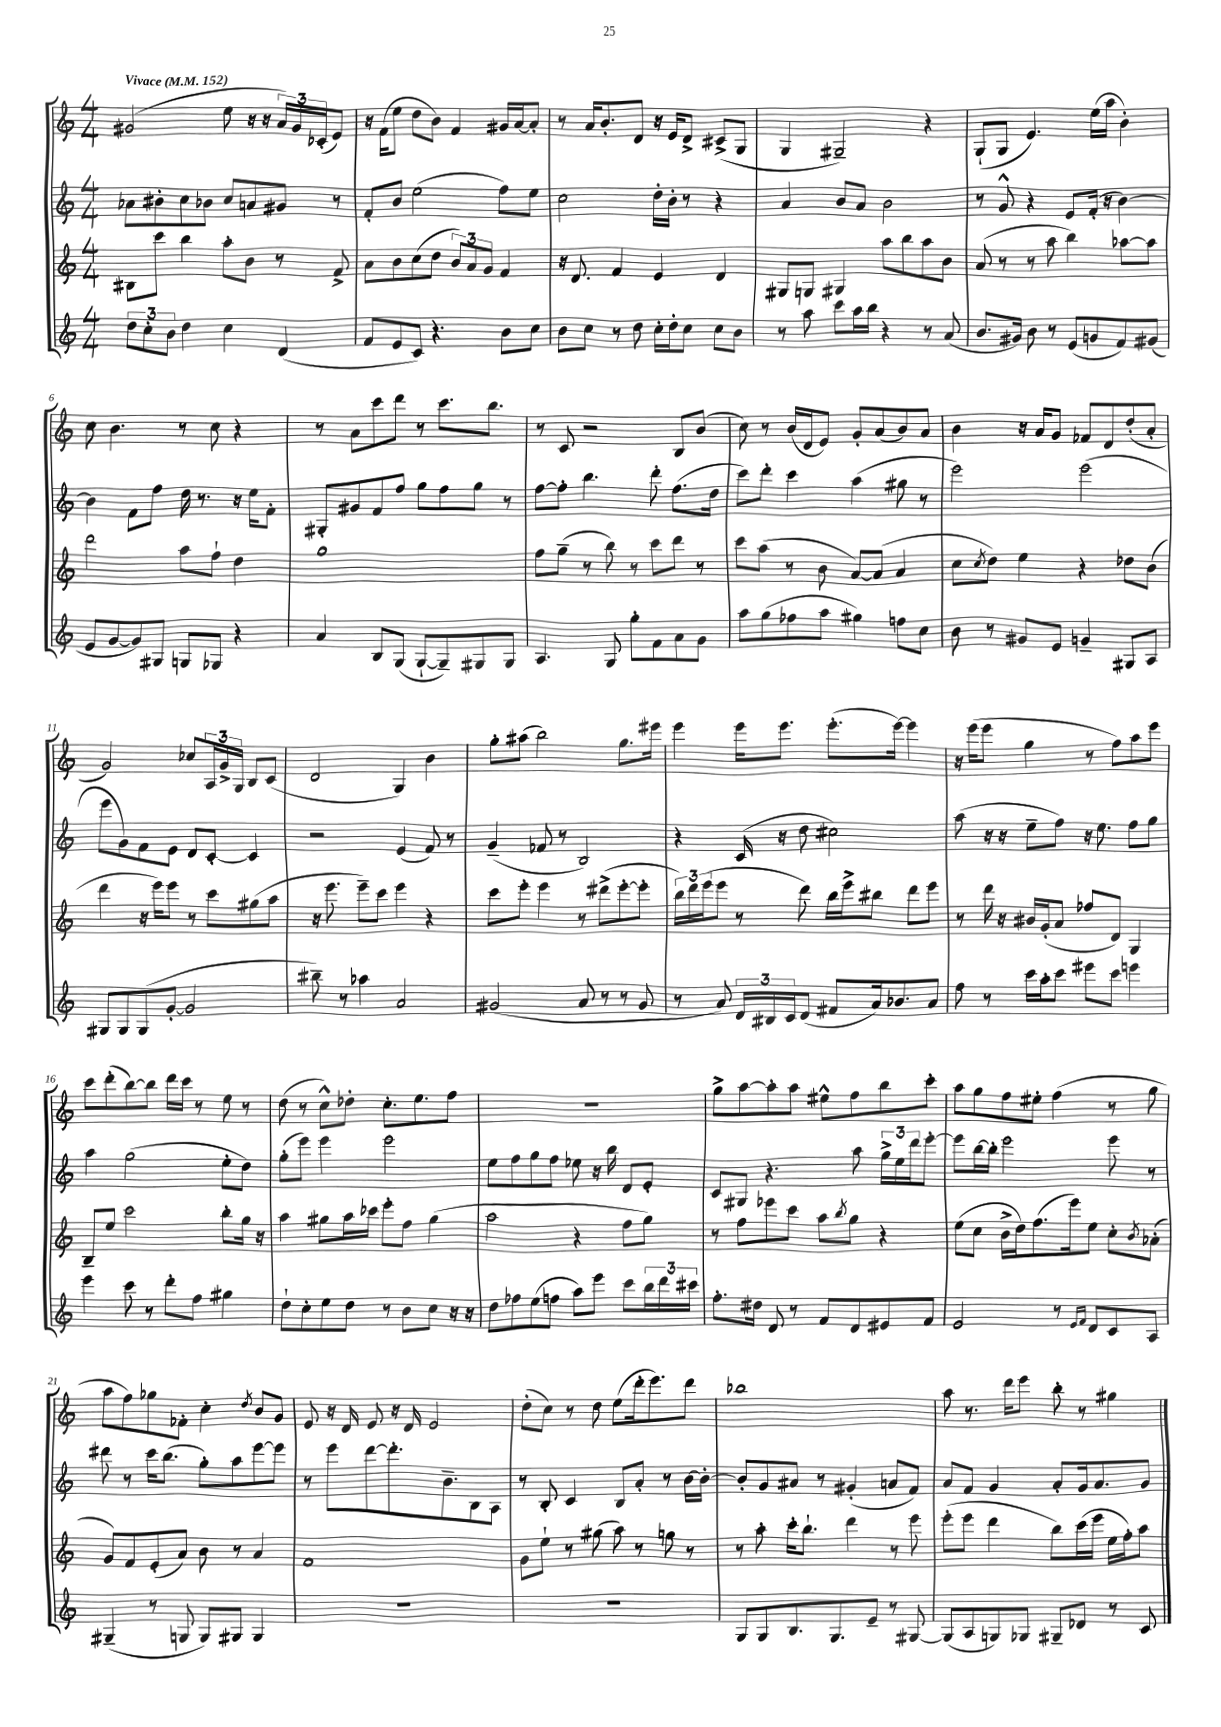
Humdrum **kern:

**kern	**kern	**kern	**kern
*part4	*part3	*part2	*part1
*staff4	*staff3	*staff2	*staff1
*clefG2	*clefG2	*clefG2	*clefG2
*k[]	*k[]	*k[]	*k[]
*M4/4	*M4/4	*M4/4	*M4/4
*MM152	*MM152	*MM152	*MM152
=1	=1	=1	=1
!	!	!	!LO:TX:a:B:t=Vivace
12dd\L	8B#X\L	8a-X\L	(2g#X/
12cc'\	.	.	.
.	8ccc\J	8b#X'\	.
12b\J	.	.	.
4dd\	4bb\	8cc\	.
.	.	8b-X\J	.
4cc\	8aa'\L	8cc/L	8ee\
.	8b\J	8an/	16r
.	.	.	16r
(4d/	8r	8g#X/J	24a/LL)
.	.	.	24g#/
.	.	.	(24c-X'/J
.	8f^/	8r	8e/J)
=2	=2	=2	=2
8f/L	8a\L	8f'/L	16r
.	.	.	(16f\KL
8e/	8b\	8b/J	8ee\J
8c/J)	(8cc\	(2ee\	8dd\L
4.r	8dd\J	.	8b\J)
.	12b/L)	.	4f/
.	12a/	.	.
.	12g/J	.	.
8b\L	4f/	8ff\L)	16g#X/LL
.	.	.	[16a/J
8cc\J	.	8ee\J	8a'/J]
=3	=3	=3	=3
8b\L	16r	2cc\	8r
.	8.d/	.	.
8cc\J	.	.	16a/KL
.	.	.	8.b'/
8r	4f/	.	.
8dd\	.	.	8d/J
16cc'\LL	4e/	16dd'\LL	16r
16dd'\J	.	16b'\JJ	16e/KL
8cc\J	.	8r	8d^/J
8cc\L	4d/	4r	(8c#X^/L
8b\J	.	.	8G/J
=4	=4	=4	=4
8r	8G#X/L	4a/	4G/
8aa\	8Gn/J	.	.
8ccc\L	4G#X/	8b/L	2G#X~/)
16aa\L	.	8a/J	.
16bb\JJ	.	.	.
4r	8aa\L	2b\	.
.	8bb\	.	.
8r	8aa\	.	4r
(8a/	8b\J	.	.
=5	=5	=5	=5
8.b/L	(8a/	8r	(8G`/L
.	8r	8g^^/	8G/J
16g#X/Jk)	.	.	.
8b\	8r	4r	4.e/)
8r	8aa\	.	.
(8e/L	4bb\)	8e/L	.
8gn/	.	(16f'/Jk	(16ee\LL
.	.	16r	16aa\JJ
8f/)	[8aa-X\L	[4b\)	4b'\)
(8g#X/J	8aa-\J]	.	.
!!LO:LB:g=z
=6	=6	=6	=6
8e/L	2ddd\	4b\]	8cc\
[8g/	.	.	4.b\
8g/])	.	8f\L	.
8G#X/J	.	8ff\J	.
8Gn/L	8aa\L	16dd\	8r
.	.	8.r	.
8G-X/J	8ff`\J	.	8cc\
4r	4dd\	16r	4r
.	.	16ee\KL	.
.	.	8f'\J	.
=7	=7	=7	=7
4a/	1gg	8G#X'/L	8r
.	.	8g#X/	8a\L
8B/L	.	8f/	8ccc\
(8G/J	.	8ff/J	8ddd\J
[8G`/L	.	8gg\L	8r
8G~/])	.	8ff\	8.ccc\L
8G#X/	.	8gg\J	.
.	.	.	8.bb\J
8G#/J	.	8r	.
=8	=8	=8	=8
4.A/	8ff\L	[8ff\L	8r
.	(8gg~\J	8ff'\J]	8c/
.	8r	4.bb\	2r
8G/	8bb\)	.	.
8gg'\L	8r	.	.
8f\	8ccc\L	8ddd'\	.
8a\	8ddd\J	(8.ff\L	8B/L
8g\J	8r	.	(8b/J
.	.	16dd\Jk	.
=9	=9	=9	=9
8aa\L	8ccc\L	8ccc\L)	8cc\)
(8gg\	(8aa\J	8ddd'\J	8r
8ff-X\	8r	4ccc\	(16b/LL
.	.	.	16d/J
8aa\J	8b\	.	8e/J)
4gg#X\)	[8a/L)	(4aa\	8g'/L
.	(8a/J]	.	(8a/
8ffn\L	4a/	8gg#X\	8b/)
8cc\J	.	8r	8a/J
=10	=10	=10	=10
8b\	8cc\L	2eee\)	4b\
.	8qcc/	.	.
8r	8dd\J)	.	.
8g#X/L	4ee\	.	16r
.	.	.	16a/KL
8e/J	.	.	8g/J
4gn~/	4r	(2eee\	8f-X/L
.	.	.	8d/
8G#X/L	8dd-X\L	.	(8dd'/
8A/J	(8b\J	.	8a'/J
!!LO:LB:g=z
=11	=11	=11	=11
8G#X/L	4ddd\	8eee\L	2g/)
8G#/	.	8g\)	.
(8G#/	16r	8f\	.
.	16eee\KL)	.	.
[8g'/J	8eee\J	8e\J	.
2g/]	8r	8d/L	8cc-X/L
.	8ccc\L	[8c'/J	24A/L
.	.	.	24g^/
.	.	.	24G/JJ
.	(8gg#X\	4c/]	8B/L
.	8aa\J	.	(8c/J
=12	=12	=12	=12
8bb#X~\)	16r	2r	2d/
.	8.eee\	.	.
8r	.	.	.
4aa-X\	8eee~\L)	.	.
.	8ccc\J	.	.
2a/	4eee\	(4e/	4G/)
.	4r	8f/)	4b\
.	.	8r	.
=13	=13	=13	=13
(2g#X/	8ccc\L	(4g~/	8gg'\L
.	8eee'\J	.	(8aa#X\J
.	4eee\	8f-X/	2bb\)
.	.	8r	.
8a/	8r	2B/)	.
8r	(8ddd#X^\L	.	.
8r	[8eee'\	.	8.gg\L
8g#/	8eee'\J]	.	.
.	.	.	16eee#X\Jk
=14	=14	=14	=14
8r	24bb\LL)	4r	4eee\
.	24ddd\	.	.
.	(24eee\J	.	.
8a/)	8eee\J	.	.
24d/LL	8r	(16c/	16eee\KL
24B#X/	.	.	.
.	.	16r	8.eee\J
24c/J	.	.	.
(8d/J	8ddd\)	8dd\	.
8f#X/L	16bb\LL	2cc#X\)	(8.eee'\L
.	16eee^\J	.	.
16a/k)	8bb#X\J	.	.
8.b-X/	.	.	[16eee\Jk)
.	8ddd\L	.	4eee\]
8a/J	8eee\J	.	.
=15	=15	=15	=15
8ff\	8r	(8aa\	16r
.	.	.	(16eee\KL
8r	16ddd\	16r	8eee\J
.	16r	16r	.
16ccc\LL	16b#X/LL	8ee~\L	4gg\
16aa'\J	(16g'/J	.	.
8ccc\J	8a/J	8ff\J)	.
8eee#X\L	8ff-X/L	16r	8r
.	.	8.ee\	.
8ccc\J	8d/J)	.	8ff\L)
4eeen\	4G/	8ff\L	8aa\
.	.	8gg\J	8eee\J
!!LO:LB:g=z
=16	=16	=16	=16
4eee\	8B~/L	4aa\	8ccc\L
.	8ee/J	.	(8ddd'\
8ccc\	2ccc\	(2gg\	[8bb\)
8r	.	.	8bb\J]
8ddd'\L	.	.	16ddd\LL
.	.	.	16ccc\JJ
8ff\J	.	.	8r
4gg#X\	8bb'\L	8ee'\L	8ee\
.	16gg\Jk	8dd\J)	8r
.	16r	.	.
=17	=17	=17	=17
8dd`\L	4aa\	(8gg'\L	(8dd\
8cc'\	.	8eee\J)	8r
8ee\	8gg#X\L	4eee\	8cc^^\L)
8dd\J	16aa\L	.	8dd-X'\J
.	16ccc-X\JJ	.	.
8r	8eee'\L	2eee\	8.cc'\L
8b\L	8ff\J	.	.
.	.	.	8.ee\
8cc\J	(4gg#\	.	.
16r	.	.	8ff\J
16r	.	.	.
=18	=18	=18	=18
8dd\L	2aa\	8ee\L	1r
8ff-X\	.	8ff\	.
(8ee\	.	8gg\	.
8ffn\J	.	8ff\J	.
8aa\L)	4r	8ee-X\	.
8eee\J	.	16r	.
.	.	16bb\	.
8ccc\L	8ff\L	8d/L	.
24bb\L	8gg\J)	8e'/J	.
24ddd\	.	.	.
24ccc#X\JJ	.	.	.
=19	=19	=19	=19
8.ff'\L	8r	8c/L	8gg^\L
.	8ff\L	8G#X/J	[8aa\
16dd#X\Jk	.	.	.
8d/	8eee-X\	4.r	8aa'\]
8r	8ccc\J	.	8aa\J
8f/L	8aa\L	.	8ee#X^^\L
.	8qbb/	.	.
8d/	8gg\J	8aa\	8ff\
8e#X/	4r	24gg^\LL	8bb\
.	.	24ee\	.
.	.	24ddd\J	.
8f/J	.	[8eee'\J	8ccc'\J
=20	=20	=20	=20
2e/	(8ee\L	8eee\L]	8aa\L
.	8cc\J	[16bb\L	8gg\
.	.	16bb'\JJ]	.
.	16b^\LL	2eee\	8ff\
.	16dd\J)	.	.
.	(8.ff\	.	8ee#X'\J
8r	.	.	(4ff\
.	16eee\k)	.	.
16qqe/LL	.	.	.
16qqf/JJ	.	.	.
8d/L	8ee\J	.	.
8c/	8cc'\L	8eee\	8r
.	8qb/	.	.
8A/J	(8a-X'\J	8r	8gg\
!!LO:LB:g=z
=21	=21	=21	=21
(4G#X~/	8g/L)	8ddd#X\	8aa\L
.	8f/	8r	8ff\)
8r	(8e'/	16ccc\KL	8gg-X\
.	.	(8.bb\J	.
8Gn/	8a/J)	.	8f-X'\J
8G/L)	8b\	8gg'\L)	4cc'\
8G#X/J	8r	8aa\	.
.	.	.	8qdd/
4G#/	4a/	[8eee\	8b/L
.	.	8eee\J]	8g/J
=22	=22	=22	=22
1r	1f	8r	8e/
.	.	8eee\L	16r
.	.	.	16d/
.	.	[8ddd\	8e/
.	.	8.ddd'\]	16r
.	.	.	16d/
.	.	.	2e/
.	.	8.b~\	.
.	.	8B\	.
.	.	8A\J	.
=23	=23	=23	=23
1r	8g\L	8r	(8dd'\L
.	8ee`\J	8B'/	8cc\J)
.	8r	4c/	8r
.	(8gg#X\	.	8dd\
.	8aa\)	8B/L	(8ee\L
.	8r	8a'/J	16ddd'\k
.	.	.	8.eee\)
.	8ggn\	8r	.
.	8r	[16b\LL	8ddd\J
.	.	16b'\JJ_	.
=24	=24	=24	=24
8G/L	8r	8b'/L]	1bb-X
8G/	8aa'\	8g/	.
8.B/	16ccc'\KL	8a#X/J	.
.	8.bb`\J	.	.
.	.	8r	.
8.G/	.	.	.
.	4ddd\	(4g#X'/	.
8e~/J	.	.	.
8r	8r	8an/L	.
[8G#X/	8eee\	8f/J)	.
=25	=25	=25	=25
(8G#/L]	(8eee'\L	8a/L	8aa\
8A/	8eee\J	8f/J	8.r
8Gn/)	4ddd\	4g/	.
.	.	.	16ddd\KL
8G-X/J	.	.	8eee\J
8G#X~/L	8bb\L)	8a'/L	8bb'\
8d-X/J	(16ccc\L	16g/k	8r
.	16eee\JJ	8.a/	.
8r	16ee\LL	.	4gg#X\
.	16ff'\J)	.	.
8c/	8aa\J	8g/J	.
==	==	==	==
*-	*-	*-	*-
